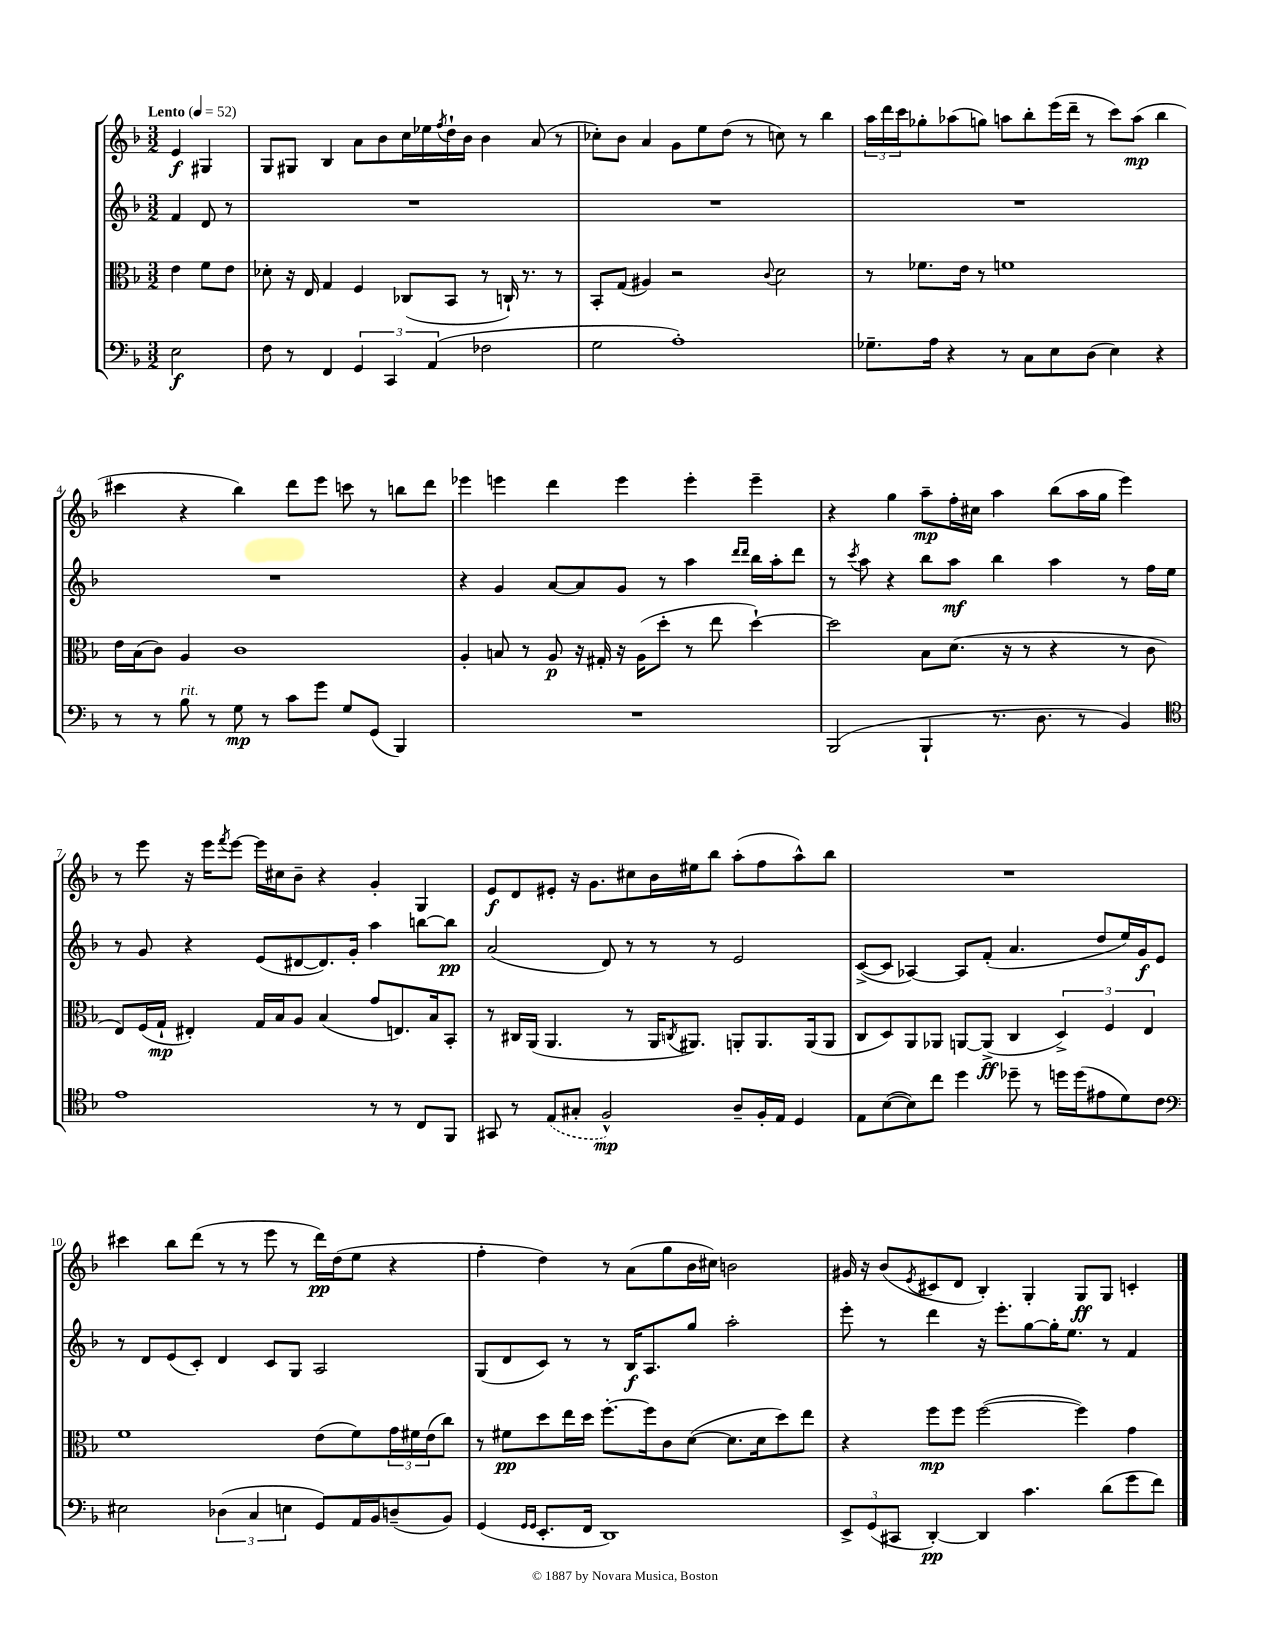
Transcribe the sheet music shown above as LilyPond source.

<<
\new StaffGroup <<
\new Staff = "s0" {
    \clef treble \key f \major \numericTimeSignature \time 3/2 \partial 2 \tempo "Lento" 4 = 52
    e'4\f gis4 |
    g8 gis8 bes4 a'8 bes'8 c''16 ees''16 \acciaccatura { f''8 } d''16-! bes'16 bes'4 a'8( r8 |
    ces''8-.) bes'8 a'4 g'8 e''8 d''8( r8 c''8) r8 bes''4 |
    \tuplet 3/2 { a''16 d'''16 c'''16 } ges''8-. aes''8( g''8) a''8 bes''8-. e'''16( d'''16-- r8 c'''8) a''8\mp( bes''4 |
    cis'''4 r4 bes''4) d'''8 e'''8 c'''8 r8 b''8 d'''8 |
    ees'''4 e'''4 d'''4 e'''4 e'''4-. e'''4-- |
    r4 g''4 a''8--\mp f''16-. cis''16 a''4 bes''8( a''16 g''16 e'''4) |
    r8 e'''8 r16 e'''16 \acciaccatura { f'''8 } e'''8~ e'''16 cis''16 bes'8-- r4 g'4-. g4 |
    e'8\f d'8 eis'8-. r16 g'8. cis''8 bes'16 eis''16 bes''8 a''8-.( f''8 a''8-^) bes''8 |
    R1. |
    cis'''4 bes''8 d'''8( r8 r8 e'''8 r8 d'''16\pp) d''16( e''8 r4 |
    f''4-. d''4) r8 a'8( g''8 bes'16 cis''16) b'2 |
    gis'16 r16 bes'8( \acciaccatura { e'8 } cis'8 d'8 bes4-.) g4-. g8\ff g8 c'4-. \bar "|." |
}
\new Staff = "s1" {
    \clef treble \key f \major \numericTimeSignature \time 3/2 \partial 2
    f'4 d'8 r8 |
    R1. |
    R1. |
    R1. |
    R1. |
    r4 g'4 a'8~ a'8 g'8 r8 a''4 \grace { d'''16 d'''16 } bes''16 a''16-. d'''8 |
    r8 \acciaccatura { c'''8 } a''8 r4 bes''8 a''8\mf bes''4 a''4 r8 f''16 e''16 |
    r8 g'8 r4 e'8( dis'8~ dis'8.) g'16-. a''4 b''8~ b''8\pp |
    a'2( d'8) r8 r8 r8 e'2 |
    c'8~->( c'8 aes4~) aes8 f'8-.( a'4. d''8 e''16) g'16\f e'8 |
    r8 d'8 e'8( c'8-.) d'4 c'8 g8 a2 |
    g8( d'8 c'8) r8 r8 bes16\f a8. g''8 a''2-. |
    e'''8-. r8 d'''4 r16 e'''8.-. g''8~ g''16-. e''8. r8 f'4 \bar "|." |
}
\new Staff = "s2" {
    \clef alto \key f \major \numericTimeSignature \time 3/2 \partial 2
    e'4 f'8 e'8 |
    des'8-. r16 e16 g4 f4 ces8( bes,8 r8 c16-!) r8. r8 |
    bes,8-. g8( ais4) r2 \appoggiatura { c'8 } d'2 |
    r8 fes'8. e'16 r8 f'1 |
    e'16 bes16( c'8) a4 c'1 |
    a4-. b8 r8 a8\p r16 gis16-. r16 a16( d''8-. r8 e''8 d''4~-!) |
    d''2 bes8 d'8.( r16 r8 r4 r8 c'8 |
    e8) f16( g16-!\mp eis4-.) g16 bes16 a8 bes4( g'8 e8.) bes16 bes,8-. |
    r8 cis16 a,16( a,4. r8 a,16 \acciaccatura { c8 } ais,8.) a,8-. a,8. a,16( a,8 |
    c8 d8) a,8 aes,8 a,8~ a,8->\ff( c4 \tuplet 3/2 { d4->) f4 e4 } |
    f'1 e'8( f'8) \tuplet 3/2 { g'16 fis'16 e'16( } c''8) |
    r8 fis'8\pp d''8 e''16 d''16 f''8.~-. f''16 c'8 d'8~( d'8. d'16 d''8) e''8 |
    r4 f''8\mp f''8 f''2~( f''4) g'4 \bar "|." |
}
\new Staff = "s3" {
    \clef bass \key f \major \numericTimeSignature \time 3/2 \partial 2
    e2\f |
    f8 r8 f,4 \tuplet 3/2 { g,4 c,4 a,4( } fes2 |
    g2 a1-.) |
    ges8.-- a16 r4 r8 c8 e8 d8( e4) r4 |
    r8 r8 bes8^\markup { \italic "rit." } r8 g8\mp r8 c'8 g'8 g8 g,8( bes,,4) |
    R1. |
    bes,,2( bes,,4-! r8. d8. r8 bes,4) |
    \clef tenor e'1 r8 r8 c8 f,8 |
    gis,8 r8 \once \slurDashed e8( gis8-. f2-^\mp) a8-- f16-. e16 d4 |
    e8 bes8~( bes8) c''8 d''4 des''8-- r8 d''16 d''16( eis'8 d'8) c'8 |
    \clef bass eis2 \tuplet 3/2 { des4( c4 e4 } g,8) a,16 bes,16 d8--( bes,8) |
    g,4( \grace { g,16 g,16 } e,8.-. f,16 d,1) |
    \tuplet 3/2 { e,8-> g,8( cis,8 } d,4~-.\pp) d,4 c'4. d'8( g'8 f'8) \bar "|." |
}
>>
>>
